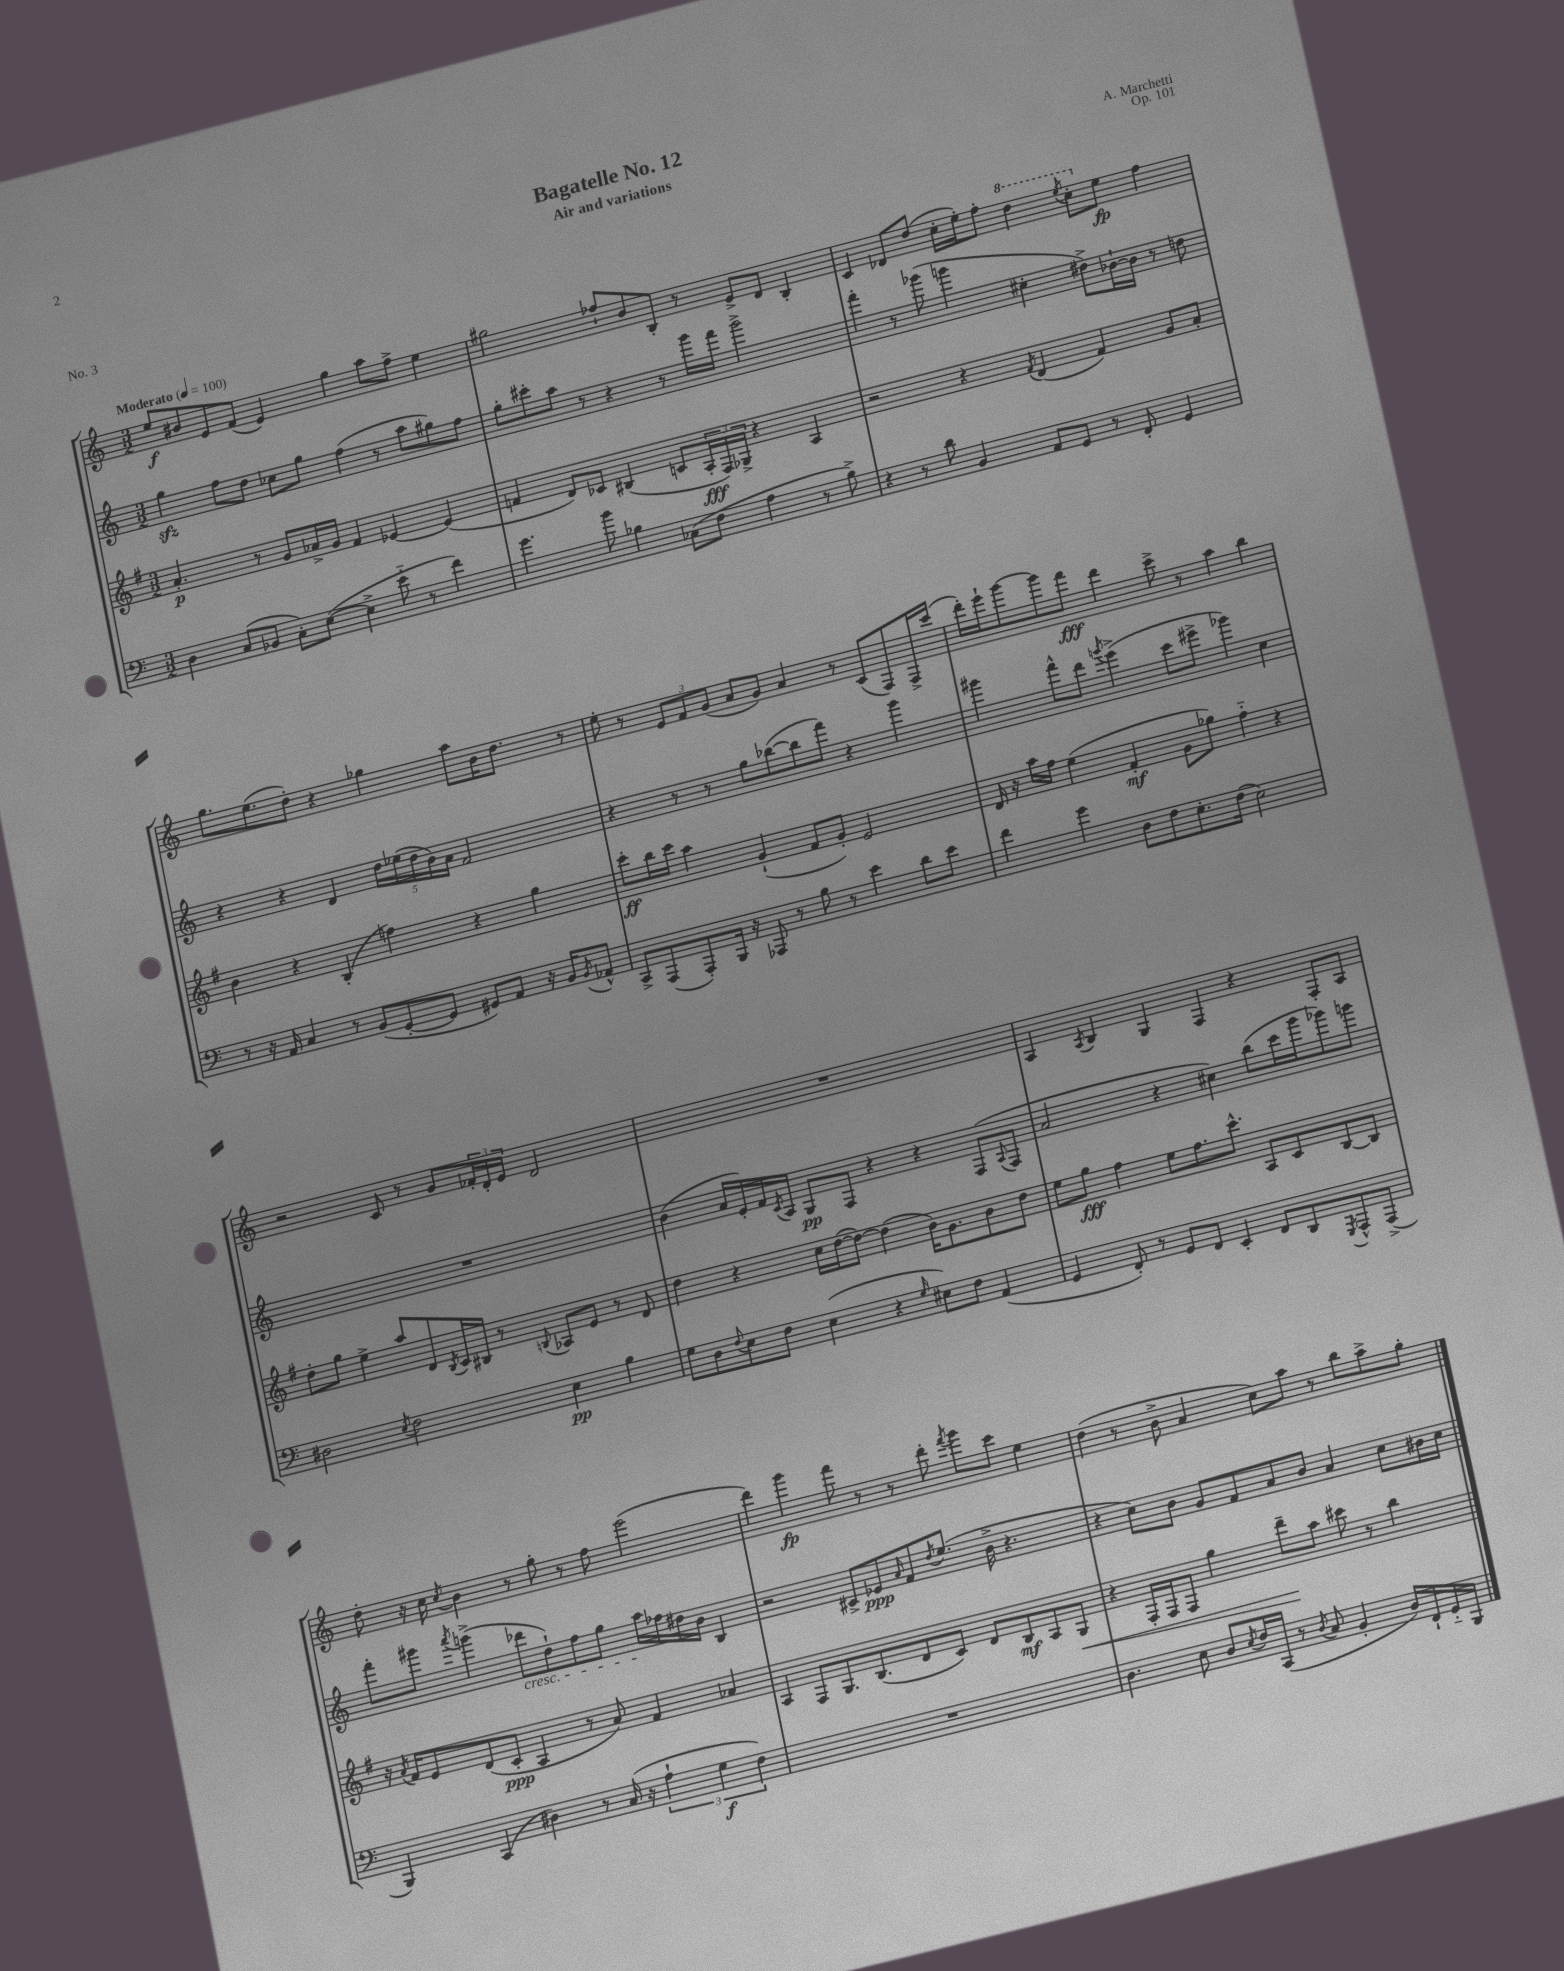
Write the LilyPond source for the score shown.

\header { title = "Bagatelle No. 12" composer = "A. Marchetti" subtitle = "Air and variations" opus = "Op. 101" piece = "No. 3" }
<<
\new StaffGroup <<
\new Staff = "s0" {
    \clef treble \key c \major \numericTimeSignature \time 3/2 \tempo "Moderato" 4 = 100
    e''8\f bis'8 e'8 f'8( e'4) g''4 a''8 f''8-> e''4 |
    gis''2 fes''8-! b'8 b8-. r8 e'8-> d'8 b4-. |
    c'4 des'8 d''8( c''16-. e''16-.) f''8-. \ottava #1 d'''4 \acciaccatura { e'''8 } c'''8-. \ottava #0 e''8\fp f''4 |
    g''8. e''8.( d''8-.) r4 ges''4 a''8 b'16 d''8. r8 |
    e''8-. r8 \tuplet 3/2 { e'8 f'8 g'8( } a'8 g'8) a'4 r8 c'8( f8) f16-> c'''16( |
    d'''16-.) e'''16-! g'''8~ g'''8 f'''8\fff d'''4 c'''8-> r8 a''4 b''4 |
    r2 c'8 r8 g'8 \tuplet 3/2 { fes'16-. d'16-. e'16 } d'2 |
    R1. |
    a4 \acciaccatura { a8 } b4 g4 f4 r4 f8-. a8 |
    d''8-. r16 c''16 \acciaccatura { c''8 } b'4 r8 g''8-. r8 f''8 e'''2( |
    d'''4) g'''4\fp f'''8 r8 r8 d'''8-. \acciaccatura { f'''8 } g'''8 c'''8 e''4 |
    d''4( r8 b'8-> a'4 c''8) a''8 r8 b''8 a''8-> g''8-. \bar "|." |
}
\new Staff = "s1" {
    \clef treble \key c \major \numericTimeSignature \time 3/2
    g''4\sfz f''8 d''8 ces''8 g''8 f''4( r8 a''8 gis''8) f''8 |
    g''8-. cis'''8-. a''8 r8 r4 r8 g'''16 f'''16 g'''2-> |
    f'''4-. r8 ges'''8( g'''4 cis''4-. dis''8->) bes'16~-! bes'16 r8 d''8 |
    r4 r4 d'4 \tuplet 5/4 { d''16 ees''16( d''16 b'16) a'16 } f'2 |
    r4 r8 r8 g''8 bes''8~( bes''8 f'''8) r4 g'''4 |
    gis'''4 f'''8-^ d'''8 \acciaccatura { g'''8 } e'''4->( c'''8 eis'''8-> ges'''4) c''4 |
    R1. |
    b'4( a'16 e'16-.) f'16 \acciaccatura { c'8 } a16 g8\pp f8 r4 r4 f8( \appoggiatura { a8 } f8 |
    a'2 r4 cis''4) b''8( c'''16 g'''16 ges'''8) g'''8 |
    f'''8-. gis'''8 \acciaccatura { a'''8 } g'''4->( des'''8\cresc d''8-!) f''8 g''8 a''16\! fes''16 dis''16 b'16 b4 |
    r2 cis'8-> ees'8\ppp \grace { a'16 } f'8 \acciaccatura { d''8 } e''8.( b'16-> r4. |
    r4 c''8) b'8 g'8 f'8 a'8 b'8 a'4 c''8 bis'16 c''16 \bar "|." |
}
\new Staff = "s2" {
    \clef treble \key g \major \numericTimeSignature \time 3/2
    a'4.-.\p r8 g'8 aes'16-> g'16 fis'4 ees'4~ ees'4( |
    f'4 d'8) ces'8 bis4( c'8 \tuplet 3/2 { a16-.\fff fis16) ges16-> } r4 a4 |
    r2 r4 \acciaccatura { fis'8 } d'4( fis'4) g'8 a'8-. |
    b'4 r4 b4-.( f''4) r4 g''4 |
    c'''8-.\ff b''16 c'''16 a''4 g'4-!( fis'8 g'8-.) e'2 |
    d'16 r16 a''16 fis''16 e''4( fis'4-.\mf g'8 ges''8) fis''4-_ r4 |
    d''8-. g''8 e''4-> a''8 d'8 \acciaccatura { b8 } c'16 bis16 r8 \appoggiatura { b8 } aes8 e'8 r8 d'8 |
    d''4 r4 c''16 d''16~( d''8~) d''4( b'16) g'8. b'8 d''8 |
    e''8 g''8\fff fis''4 e''8 fis''8. c'''8.-^ a8 c'8 b8~ b8 |
    r16 \acciaccatura { a'8 } fis'16 e'8 d'8( c'8-.\ppp a4 r8 a'8) fis'4 aes'4 |
    a4 fis8 g8. b8.( d'8 c'8) d'8 b8\mf a8 g8\< |
    r4 fis16-. fis16 fis8 g''4 d'''8--\! a''8 cis'''8 r8 b''4 \bar "|." |
}
\new Staff = "s3" {
    \clef bass \key c \major \numericTimeSignature \time 3/2
    d4 c8( bes,8 c8-.) e8~( e4-> e'8-_ r8 f'4) |
    g'4. b'8 bes4 ces8( f8 a4 r8 bes8->) |
    r4 r8 d'8 b,4 a,8 g,8 r8 f,8-. g,4 |
    r8 r16 a,16 c4 r8 b,8( g,8~-. g,8 gis,8) a,8 r16 b,16 \acciaccatura { b,8 } aes,8-^ |
    c,8-> a,,8( a,,8-.) b,,16 r16 aes,,8 r8 b8 r8 e'4 d'8 e'8 |
    f'4 g'4 d8 f8 e8.-. f16( e2) |
    dis2 \acciaccatura { e8 } f2 e4\pp b4 |
    g8 d8 \appoggiatura { f8 } e8 f8 e4( r4 \grace { g16 } eis8) f8 a,4( |
    g,4 f,8-.) r8 g,8 f,8 e,4-. f,8 d,8 \acciaccatura { g,,8 } a,,8-^ a,,8->( |
    b,,4) c,4( dis4) r8 c16( r16 \tuplet 3/2 { a4-! g4\f f4) } |
    R1. |
    d4. e8 d8 \acciaccatura { e8 } f16 c,16( r8 \acciaccatura { d8 } c8 b,4-. d16) f,16-! g,16-_ b,,16 \bar "|." |
}
>>
>>
\layout { \context { \Score \remove "Bar_number_engraver" } }
